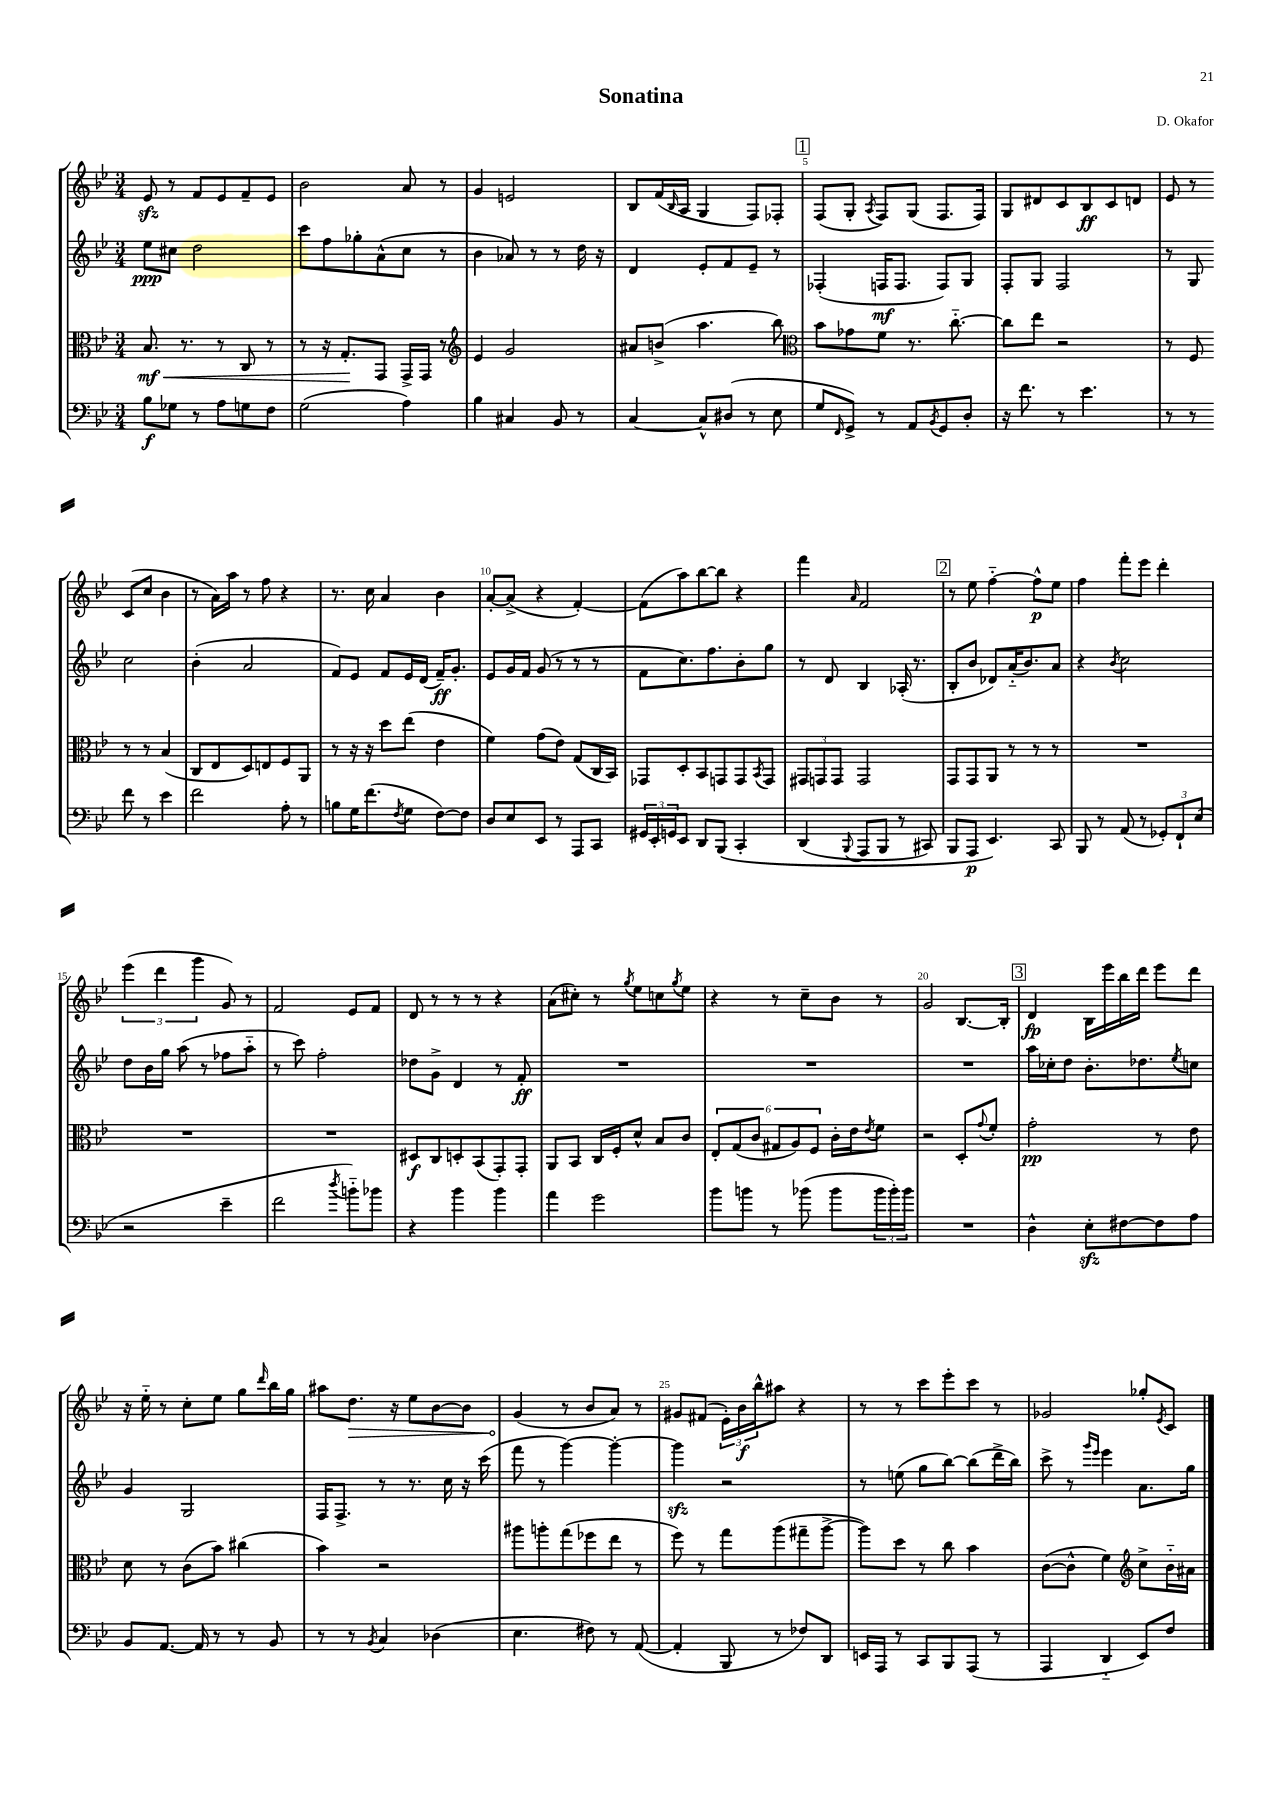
\header { title = "Sonatina" composer = "D. Okafor" }
<<
\new StaffGroup <<
\new Staff = "s0" {
    \clef treble \key bes \major \numericTimeSignature \time 3/4
    ees'8\sfz r8 f'8 ees'8 f'8-- ees'8 |
    bes'2 a'8 r8 |
    g'4 e'2 |
    bes8 f'16( \grace { bes16 } a16 g4 f8) fes8-. |
    \mark \markup { \box "1" } f8( g8-. \acciaccatura { a8 } f8) g8( f8. f16) |
    g8 dis'8 c'8 bes8\ff c'8 d'8 |
    ees'8 r8 c'8( c''8 bes'4 |
    r8 a'16) a''16 r8 f''8 r4 |
    r8. c''16 a'4 bes'4 |
    a'8~-. a'8->( r4 f'4~-.) |
    f'8( a''8) bes''8~ bes''8 r4 |
    f'''4 \grace { a'16 } f'2 |
    \mark \markup { \box "2" } r8 ees''8 f''4~-_ f''8-^\p ees''8 |
    f''4 f'''8-. ees'''8 d'''4-. |
    \tuplet 3/2 { ees'''4( d'''4 g'''4 } g'8) r8 |
    f'2 ees'8 f'8 |
    d'8 r8 r8 r8 r4 |
    a'8( cis''8-.) r8 \acciaccatura { g''8 } ees''8 c''8 \acciaccatura { g''8 } ees''8 |
    r4 r8 c''8-- bes'8 r8 |
    g'2 bes8.~ bes16-. |
    \mark \markup { \box "3" } d'4\fp bes16 ees'''16 bes''16 d'''16 ees'''8 d'''8 |
    r16 ees''16-_ r8 c''8-. ees''8 g''8 \grace { d'''16 } bes''16 g''16 |
    ais''8 \once \override Hairpin.circled-tip = ##t d''8.\> r16 ees''8 bes'8~ bes'8 |
    g'4\!( r8 bes'8 a'8) r8 |
    gis'8 fis'8( \tuplet 3/2 { ees'16-.) bes'16\f bes''16-^ } ais''8 r4 |
    r8 r8 c'''8 ees'''8-. c'''8 r8 |
    ges'2 ges''8-. \acciaccatura { ees'8 } c'8 \bar "|." |
}
\new Staff = "s1" {
    \clef treble \key bes \major \numericTimeSignature \time 3/4
    ees''8\ppp cis''8 d''2 |
    c'''8 f''8 ges''8-. a'8-^( c''8 r8 |
    bes'4 aes'8) r8 r8 d''16 r16 |
    d'4 ees'8-. f'8 ees'8-- r8 |
    \mark \markup { \box "1" } fes4-.( f16\mf f8. f8) g8 |
    f8-. g8 f2 |
    r8 g8 c''2 |
    bes'4-.( a'2 |
    f'8) ees'8 f'8 ees'16 d'16( f'16--\ff) g'8.-. |
    ees'8 g'16 f'16 g'8( r8 r8 r8 |
    f'8 c''8.) f''8. bes'8-. g''8 |
    r8 d'8 bes4 aes16-.( r8. |
    \mark \markup { \box "2" } bes8-. bes'8 des'8) a'16-_( bes'8.) a'8 |
    r4 \acciaccatura { bes'8 } c''2 |
    d''8 bes'16 g''16 a''8( r8 fes''8 a''8-_ |
    r8 c'''8) f''2-. |
    des''8 g'8-> d'4 r8 f'8-.\ff |
    R2. |
    R2. |
    R2. |
    \mark \markup { \box "3" } a''16 ces''16-. d''8 bes'8.-. des''8. \acciaccatura { ees''8 } c''8 |
    g'4 g2 |
    f16 f8.-> r8 r8. c''16 r16 c'''16( |
    f'''8 r8 g'''4~) g'''4~-. |
    g'''4\sfz r2 |
    r8 e''8( g''8 bes''8~) bes''8( d'''16-> bes''16) |
    c'''8-> r8 \grace { g'''16 ees'''16 } ees'''4 a'8. g''16 \bar "|." |
}
\new Staff = "s2" {
    \clef alto \key bes \major \numericTimeSignature \time 3/4
    bes8.\mf\< r8. r8 c8 r8 |
    r8 r16 g8.-.\! g,8 g,16-> g,16 r8 |
    \clef treble ees'4 g'2 |
    ais'8 b'8->( a''4. bes''8) |
    \mark \markup { \box "1" } \clef alto bes'8 ges'8 f'8 r8. c''8.~-_ |
    c''8 ees''8 r2 |
    r8 f8 r8 r8 bes4( |
    c8 ees8 d8) e8 f8 a,8 |
    r8 r16 r16 d''8 ees''8( ees'4 |
    f'4) g'8( ees'8) g8( c16 bes,16) |
    ges,8 d8-. bes,8 g,8 g,8 \acciaccatura { bes,8 } g,8 |
    \tuplet 3/2 { gis,8 g,8 g,8 } g,2 |
    \mark \markup { \box "2" } g,8 g,8 a,8 r8 r8 r8 |
    R2. |
    R2. |
    R2. |
    dis8\f c8 d8-. bes,8( g,8-.) g,8-. |
    a,8 bes,8 c16 f16-. d'8-^ bes8 c'8 |
    \tuplet 6/4 { ees8-. g8( c'8 gis8 a8) f8 } c'16-. ees'16 \acciaccatura { ees'8 } f'8 |
    r2 d8-. \appoggiatura { g'8 } f'8-. |
    \mark \markup { \box "3" } g'2-.\pp r8 ees'8 |
    d'8 r8 c'8( bes'8) cis''4( |
    bes'4) r2 |
    ais''8 a''8-. g''8( fes''8 ees''8 r8 |
    f''8) r8 g''8 a''8( gis''8-- a''8~-> |
    a''8) d''8 r8 c''8 bes'4 |
    c'8~( c'8-^ f'4) \clef treble c''8-> bes'16-_ ais'16 \bar "|." |
}
\new Staff = "s3" {
    \clef bass \key bes \major \numericTimeSignature \time 3/4
    bes8\f ges8 r8 a8 g8 f8 |
    g2( a4) |
    bes4 cis4 bes,8 r8 |
    c4~ c8-^ dis8( r8 ees8 |
    \mark \markup { \box "1" } g8 \grace { f,16 } g,8->) r8 a,8 \acciaccatura { bes,8 } g,8 d8-. |
    r16 f'8. r8 ees'4. |
    r8 r8 f'8 r8 ees'4 |
    f'2 a8-. r8 |
    b8 g16 f'8.( \acciaccatura { f8 } g8 f8~) f8 |
    d8 ees8 ees,8 r8 a,,8 c,8 |
    \tuplet 3/2 { gis,16 ees,16-. g,16 } ees,8 d,8 bes,,8\( c,4-. |
    d,4( \appoggiatura { bes,,8 } a,,8 bes,,8 r8 cis,8) |
    \mark \markup { \box "2" } bes,,8 a,,8\p ees,4.\) c,8 |
    bes,,8 r8 a,8( r8 \tuplet 3/2 { ges,8-.) f,8-! ees8( } |
    r2 ees'4-- |
    f'2 \acciaccatura { d''8 } b'8-_) bes'8 |
    r4 bes'4 bes'4 |
    a'4 g'2 |
    bes'8 b'8 r8 bes'8( bes'8 \tuplet 3/2 { bes'16 bes'16-.) bes'16 } |
    R2. |
    \mark \markup { \box "3" } d4-^ ees8-.\sfz fis8~ fis8 a8 |
    bes,8 a,8.~ a,16 r8 r8 bes,8 |
    r8 r8 \acciaccatura { bes,8 } c4 des4( |
    ees4. fis8) r8 a,8~( |
    a,4-. bes,,8 r8 fes8) d,8 |
    e,16 a,,16 r8 c,8 bes,,8 a,,8( r8 |
    a,,4 d,4-_ ees,8) f8 \bar "|." |
}
>>
>>
\layout { \context { \Score \override BarNumber.break-visibility = ##(#f #t #t) barNumberVisibility = #(every-nth-bar-number-visible 5) } }
